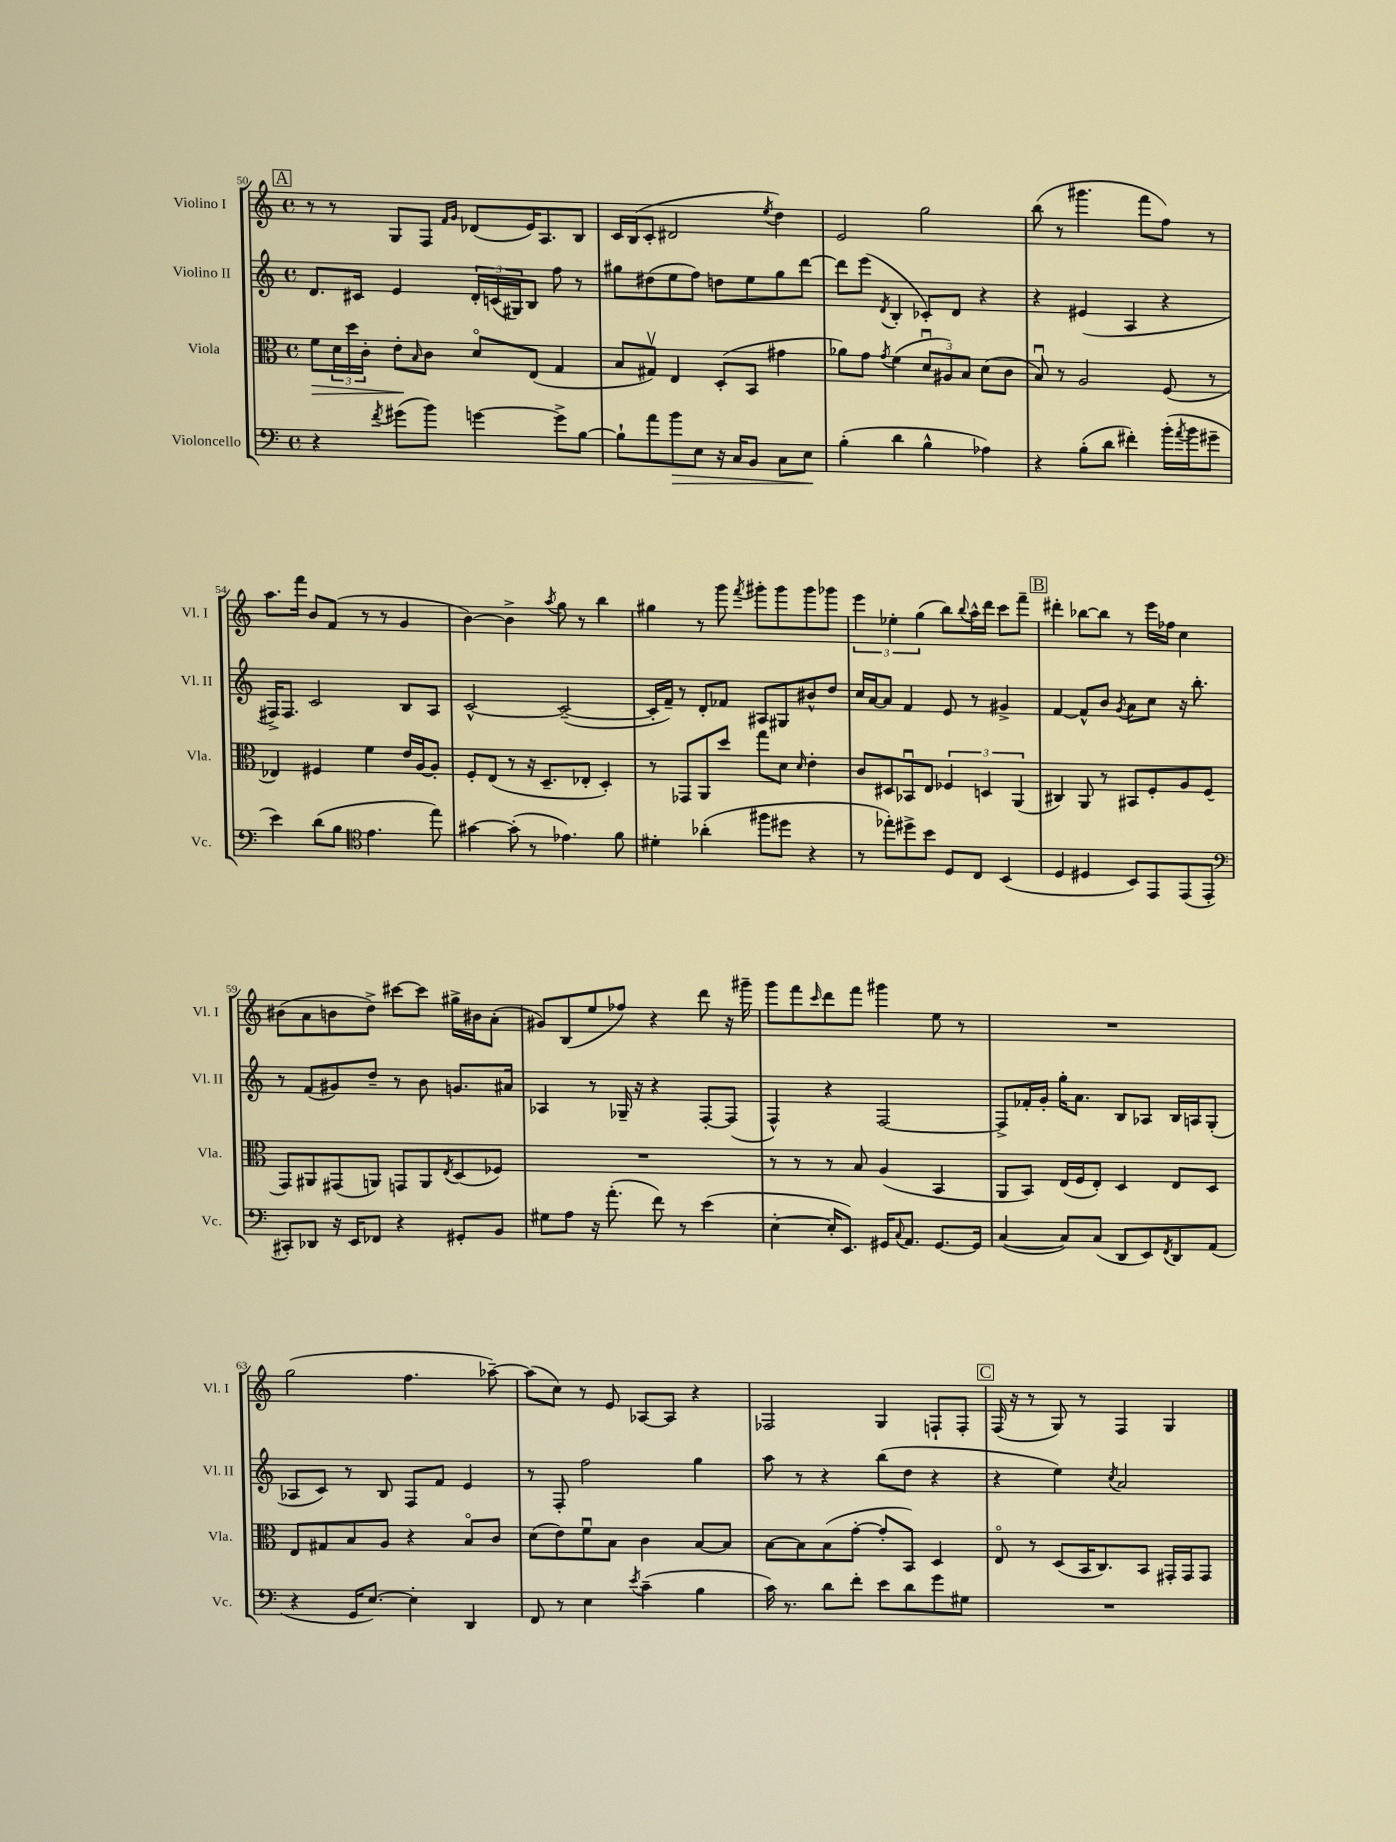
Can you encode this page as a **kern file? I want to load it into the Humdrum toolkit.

**kern	**kern	**kern	**kern
*staff4	*staff3	*staff2	*staff1
*clefF4	*clefC3	*clefG2	*clefG2
*k[]	*k[]	*k[]	*k[]
*M4/4	*M4/4	*M4/4	*M4/4
*met(c)	*met(c)	*met(c)	*met(c)
4r	8f	8.d	8r
.	24d	.	8r
.	24dd	.	.
.	.	16c#	.
.	24c'	.	.
8qf	.	.	.
(8g#	8e'	4e	8G
.	16qqB	.	.
8b)	8c	.	8F
.	.	.	16qqf
.	.	.	16qqg
[4g	8do	24d'	(8d-
.	.	(24c	.
.	.	24G#)	.
.	(8E	8B	16e)
.	.	.	8.A
8g^]	4G	8ff	.
[8B	.	8r	8B
=	=	=	=
8B`]	8B	8gg#	16c
.	.	.	(16B
8a	8G#v)	(8dd#	8c'
8b	4E	8ee	2d#
8E	.	8ff)	.
16r	(8D'	8dd	.
16C	.	.	.
8BB	8BB	8ee	.
.	.	.	8qee
8C	4g#	8gg#	4dd)
8E	.	[8ddd	.
=	=	=	=
(4B'	8a-)	8ddd]	2e
.	8g	(8eee	.
.	8qg	8qd	.
4d	(4f	4B'	.
4B^^	12du	8c-')	2gg
.	12A#)	.	.
.	.	8d	.
.	12B	.	.
4A-)	(8d	4r	.
.	8c	.	.
=	=	=	=
4r	8Bu)	4r	(8bb
.	8r	.	8r
(8B'	2A	(4e#	4.ggg#
8d	.	.	.
4f#')	.	4A	.
.	.	.	8fff
(16b'	(8F	4r	8ff)
8qa	.	.	.
16b	.	.	.
8g#~	8r	.	8r
=	=	=	=
4e)	4E-)	16F#^)	8.aa
.	.	8.F#	.
.	.	.	16fff
(8d	4F#	2c	8b
8B	.	.	(8f
*clefC4	*	*	*
4.e	4f	.	8r
.	.	.	8r
.	16e	8B	4g
.	[16A	.	.
8ee)	8A']	8A	.
=	=	=	=
[4g#	8F'	[2c^^	[4b)
.	(8E	.	.
(8g#']	8r	.	4b^]
8r	16r	.	.
.	8.D~	.	.
.	.	.	8qaa
4.e-)	.	(2c~_	8gg
.	8E-'	.	8r
.	4D')	.	4bb
8f	.	.	.
=	=	=	=
4d#'	8r	16c']	4gg#
.	.	16f~)	.
.	8GG-	8r	.
(4a-'	8AA	8d'	8r
.	8dd	8f-	8ggg
.	.	.	8qfff
8ff#	8gg	8A#	8ggg#'
8dd#	8d	8G#	8ggg#
.	16qqd	.	.
4r	4e'	8b#^^	8ggg#
.	.	8dd	8ggg-
=	=	=	=
8r	8c	16cc	6eee
.	.	[16a	.
8ee-')	8D#	8a]	.
.	.	.	6ee-'
8dd#^	8BB-u	4f	.
.	.	.	(6gg
8b	8E	.	.
8D	6F-	8e	8bb)
.	.	.	8qqbb
8C	.	8r	16aa^^
.	6D	.	.
.	.	.	16ddd
(4BB	.	4g#^	8ccc
.	(6AA	.	.
.	.	.	8fff~
=	=	=	=
4D	4C#)	[4f	4ddd#'
4D#	8AA	8f^^]	[8bb-
.	8r	8b	8bb-]
.	.	8qg	.
8BB)	8BB#	8a	8r
8EE	8F'	8cc	16eee
.	.	.	16ff-
(8EE	8A	16r	4cc
.	.	8.bb'	.
8EE'	(8F	.	.
=	=	=	=
*clefF4	*	*	*
8CC#')	8GG)	8r	(8b#
8DD-	8AA#	(8f	8a
16r	(8GG#	8g#)	8b
16EE	.	.	.
8FF-	8AA)	8dd~	8dd^)
4r	8GG	8r	[8ccc#
.	8AA	8b	8ccc#]
.	8qE	.	.
8GG#'	(8D	8.g	16gg#^
.	.	.	16b#
8BB	8F-)	.	(8a'
.	.	16a#	.
=	=	=	=
8G#	1r	4A-	8g#)
8A	.	.	(8B
16r	.	8r	8ee
(8.a'	.	.	.
.	.	16G-~	8ff-)
.	.	16r	.
8f)	.	4r	4r
8r	.	.	.
(4e	.	[8F'	8ddd
.	.	(8F]	16r
.	.	.	16ggg#~
=	=	=	=
[4E'	8r	4F^^)	8ggg
.	8r	.	8fff
.	.	.	16qqccc
16E']	8r	4r	8ddd
8.EE)	.	.	.
.	8B	.	8fff
16GG#	(4A	[2F	4ggg#
8qqC	.	.	.
8.AA	.	.	.
[8.GG#	4BB	.	8ee
.	.	.	8r
16GG#]	.	.	.
=	=	=	=
([4C	8AA	8F^]	1r
.	8BB)	16f-'	.
.	.	16g'	.
8C])	(16E	16gg'	.
.	16F	8.a	.
(8C	8E')	.	.
8DD	4D	8B	.
8EE)	.	8A-	.
8qFF	.	.	.
8DD	8E	16B	.
.	.	16A	.
(8AA	8D	(8G'	.
=	=	=	=
4r	8E	8A-	(2gg
.	8G#	8c)	.
16GG	8B	8r	.
[8.E)	.	.	.
.	8A	8B	.
4E']	4r	8F	4.ff
.	.	8f	.
4DD	8Bo	4e	.
.	8c	.	[8aa-~)
=	=	=	=
8FF	(8d	8r	(8aa-]
8r	8e)	8F'	8cc)
4E	8fu	2ff	8r
.	8B	.	8e
8qe	.	.	.
(4c~	4c	.	[8A-
.	.	.	8A-]
4B	[8B	4gg	4r
.	8B]	.	.
=	=	=	=
16c)	[8B	8aa	2F-
8.r	.	.	.
.	8B]	8r	.
8d	(8B	4r	.
8f'	[8g'	.	.
8e	8g']	(8bb	4G
8d	8BB)	8dd	.
8g	4D	4r	8F`
8G#	.	.	8F'
=	=	=	=
1r	8Eo	4r	(16F
.	.	.	16r
.	8r	.	8r
.	(8D	4ee)	8G)
.	16BB	.	8r
.	8.C)	.	.
.	.	8qcc	.
.	.	2a	4F
.	8BB	.	.
.	16GG#'	.	4G
.	16GG#	.	.
.	8GG#	.	.
==	==	==	==
*-	*-	*-	*-
